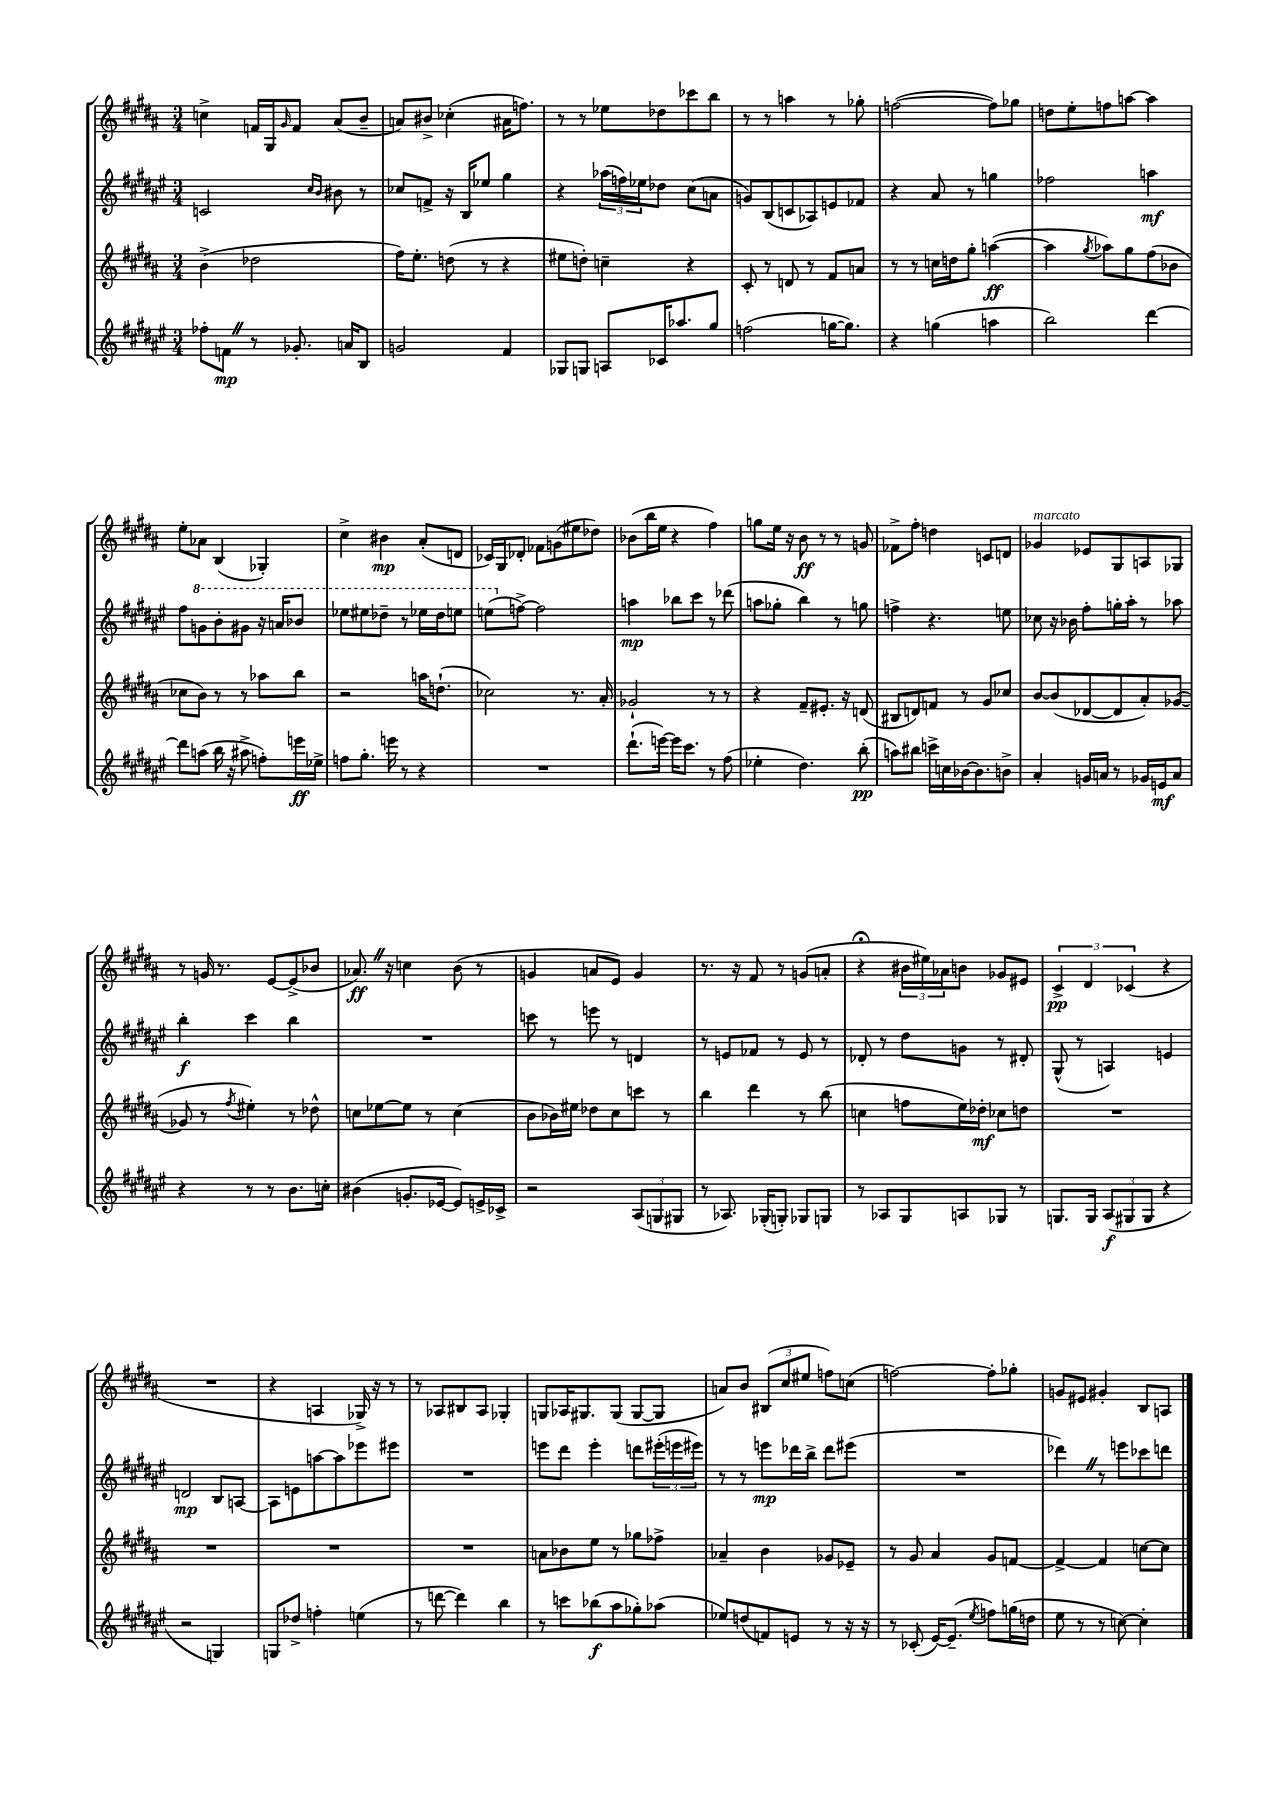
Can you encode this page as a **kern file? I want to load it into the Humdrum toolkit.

**kern	**kern	**kern	**kern
*staff4	*staff3	*staff2	*staff1
*clefG2	*clefG2	*clefG2	*clefG2
*k[f#c#g#d#a#e#]	*k[f#c#g#d#a#]	*k[f#c#g#d#a#e#]	*k[f#c#g#d#a#]
*M3/4	*M3/4	*M3/4	*M3/4
8ff-'	(4b^	2c	4cc^
8f	.	.	.
8r	2dd-	.	16f
.	.	.	16G#
.	.	.	16qqg#
8.g-'	.	.	8f
.	.	16qqcc#	.
.	.	16qqb	.
.	.	8b#	(8a#
16a	.	.	.
8B	.	8r	8b~
=	=	=	=
2g	16ff#)	8cc-	8a)
.	8.ee'	.	.
.	.	8f^	8b#^
.	(8dd	16r	(4cc-'
.	.	16B	.
.	8r	8ee-	.
4f#	4r	4gg#	16a#
.	.	.	8.ff)
=	=	=	=
8G-	8ee#	4r	8r
8G	8dd')	.	8r
8A	4cc~	(24aa-	8ee-
.	.	24ff)	.
.	.	24ee-	.
16c-	.	8dd-	8dd-
8.aa-	.	.	.
.	4r	(8cc#	8ccc-
8gg#	.	8a	8bb
=	=	=	=
(2ff	8c#'	8g)	8r
.	8r	(8B	8r
.	8d	8c	4aa
.	8r	8A-)	.
[16gg	8f#	8e	8r
8.gg])	.	.	.
.	8a	8f-	8gg-'
=	=	=	=
4r	8r	4r	([2ff
.	8r	.	.
(4gg	16cc	8a#	.
.	16dd	.	.
.	8gg#'	8r	.
4aa	([4aa	4gg	8ff])
.	.	.	8gg-
=	=	=	=
2bb)	4aa]	2ff-	8dd
.	.	.	8ee'
.	8qgg#	.	.
.	8aa-)	.	8ff
.	8gg#	.	[8aa
[4ddd#	(8ff#	4aa	4aa]
.	8b-	.	.
=	=	=	=
8ddd#]	8cc-	8ff#	8ee'
(8aa	8b)	8gg	8a-
16bb	8r	8bb'	(4B
16r	.	.	.
8aa#^	8r	8gg#	.
8ff')	8aa-	16r	4G-')
.	.	16aa	.
16eee	8bb	8bb-	.
16ee-^	.	.	.
=	=	=	=
8ff	2r	8eee-	4cc#^
8.gg#'	.	8eee#	.
.	.	8ddd-~	4b#
16eee	.	.	.
8r	.	8r	.
4r	16aa	16eee-	(8a#'
.	(8.dd`	16ddd-	.
.	.	8eee	8d
=	=	=	=
2.r	2cc-)	(8eee	16c-)
.	.	.	16G#
.	.	[8ff^)	8d-'
.	.	2ff]	8f-
.	.	.	(8g
.	8.r	.	8ee#
.	.	.	8dd-)
.	16a#'	.	.
=	=	=	=
(8.ddd#`	2g-`	4aa	(8b-
.	.	.	16bb
[16eee)	.	.	16ee
16eee]	.	8bb-	4r
8.ccc#	.	.	.
.	.	8ccc#	.
8r	8r	8r	4ff#)
(8ff#	8r	(8ddd-	.
=	=	=	=
4ee-'	4r	8aa	8gg
.	.	8gg-'	16ee
.	.	.	16r
4.dd#)	8f#~	4bb)	8b
.	8.e#'	.	8r
.	.	8r	8r
.	16r	.	.
(8bb'	(8d	8gg	8g
=	=	=	=
8aa)	8B#	4ff^	8f-^
8bb#	8d)	.	8ff#'
16ccc^	8f	4.r	4dd
16cc	.	.	.
[16b-	8r	.	.
8.b-]	.	.	.
.	8g#	.	8c
8b^	8cc-	8ee	8d
=	=	=	=
4a#'	[8b	8cc-	4g-
.	(8b]	16r	.
.	.	16b-	.
16g	[8d-	8ff#'	8e-
16a	.	.	.
8r	8d-]	16gg'	8G#
.	.	16aa#'	.
16g-	8a#')	8r	8A
16e	.	.	.
8a	([8g-	8aa-	8G-
=	=	=	=
4r	8g-]	4bb'	8r
.	8r	.	16g
.	.	.	8.r
.	8qff#	.	.
8r	4ee#')	4ccc#	.
8r	.	.	[8e
8.b	8r	4bb	(8e^]
.	8dd-^^	.	8b-
16cc'	.	.	.
=	=	=	=
(4b#	8cc	2.r	8.a-)
.	[8ee-	.	.
.	.	.	16r
8.g'	8ee-]	.	4cc
.	8r	.	.
[16e-	.	.	.
8e-])	(4cc	.	(8b
16e^	.	.	8r
16c-^	.	.	.
=	=	=	=
2r	8b	8ccc	4g
.	16b-)	8r	.
.	16ee#	.	.
.	8dd-	8eee	8a
.	8cc#	8r	8e)
(12A#	8ccc	4d	4g
12G	.	.	.
.	8r	.	.
12G#	.	.	.
=	=	=	=
8r	4bb	8r	8.r
8.A-)	.	8e	.
.	.	.	16r
.	4ddd#	8f-	8f#
(16G-'	.	.	.
8G')	.	8r	8r
8G-	8r	8e	(8g
8G	(8bb	8r	8a'
=	=	=	=
8r	4cc	8d-'	4r;
8A-	.	8r	.
8G#	8ff	8dd#	24b#
.	.	.	24ee#)
.	.	.	24a-
8A	16ee)	8g	8b
.	16dd-'	.	.
8G-	8cc-	8r	8g-
8r	8dd	8d#'	8e#
=	=	=	=
8.G	2.r	(8G#^^	6c#^
.	.	8r	.
.	.	.	6d#
16G	.	.	.
(12A#	.	4A)	.
12G#	.	.	(6c-
12G#	.	.	.
4r	.	4e	4r
=	=	=	=
2r	2.r	2d	2.r
4G)	.	8B	.
.	.	[8A	.
=	=	=	=
8G	2.r	8A]	4r
8dd-^	.	8e	.
4ff'	.	[8aa	4A
.	.	8aa]	.
(4ee	.	8eee-	16G-^)
.	.	.	16r
.	.	8eee#	8r
=	=	=	=
8r	2.r	2.r	8r
[8ddd	.	.	8A-
4ddd])	.	.	8B#
.	.	.	8A-
4bb	.	.	4G-'
=	=	=	=
8r	8a	8eee	8G
8ccc	8b-	8ddd#	16A-
.	.	.	8.G#
(8bb-	8ee	4eee'	.
8aa#	8r	.	(8G#
8gg-')	8gg-	8ddd	[8G#
(8aa-	8ff-^	(24eee#'	8G#]
.	.	24eee	.
.	.	24eee#)	.
=	=	=	=
8ee-)	4a-~	8r	8a)
(8dd	.	8r	8b
8f)	4b	8eee	(12B#
.	.	.	12cc#
8e	.	16ddd-	.
.	.	.	12ee#
.	.	16bb^	.
8r	8g-	8ddd-	8ff)
16r	8e-~	(8eee#	(8cc
16r	.	.	.
=	=	=	=
8r	8r	2.r	[2ff)
(8c-'	8g#	.	.
[16e#)	4a#	.	.
(8.e#~]	.	.	.
8qee#	.	.	.
8ff)	8g#	.	8ff']
(16gg	[8f	.	8gg-'
16dd	.	.	.
=	=	=	=
8ee#	4f^_	4ddd-)	8g
8r	.	.	8e#
8r	4f]	8r	4g#'
[8cc)	.	8eee	.
4cc']	[8cc	8ccc-	8B
.	8cc]	8ddd	8A
==	==	==	==
*-	*-	*-	*-
